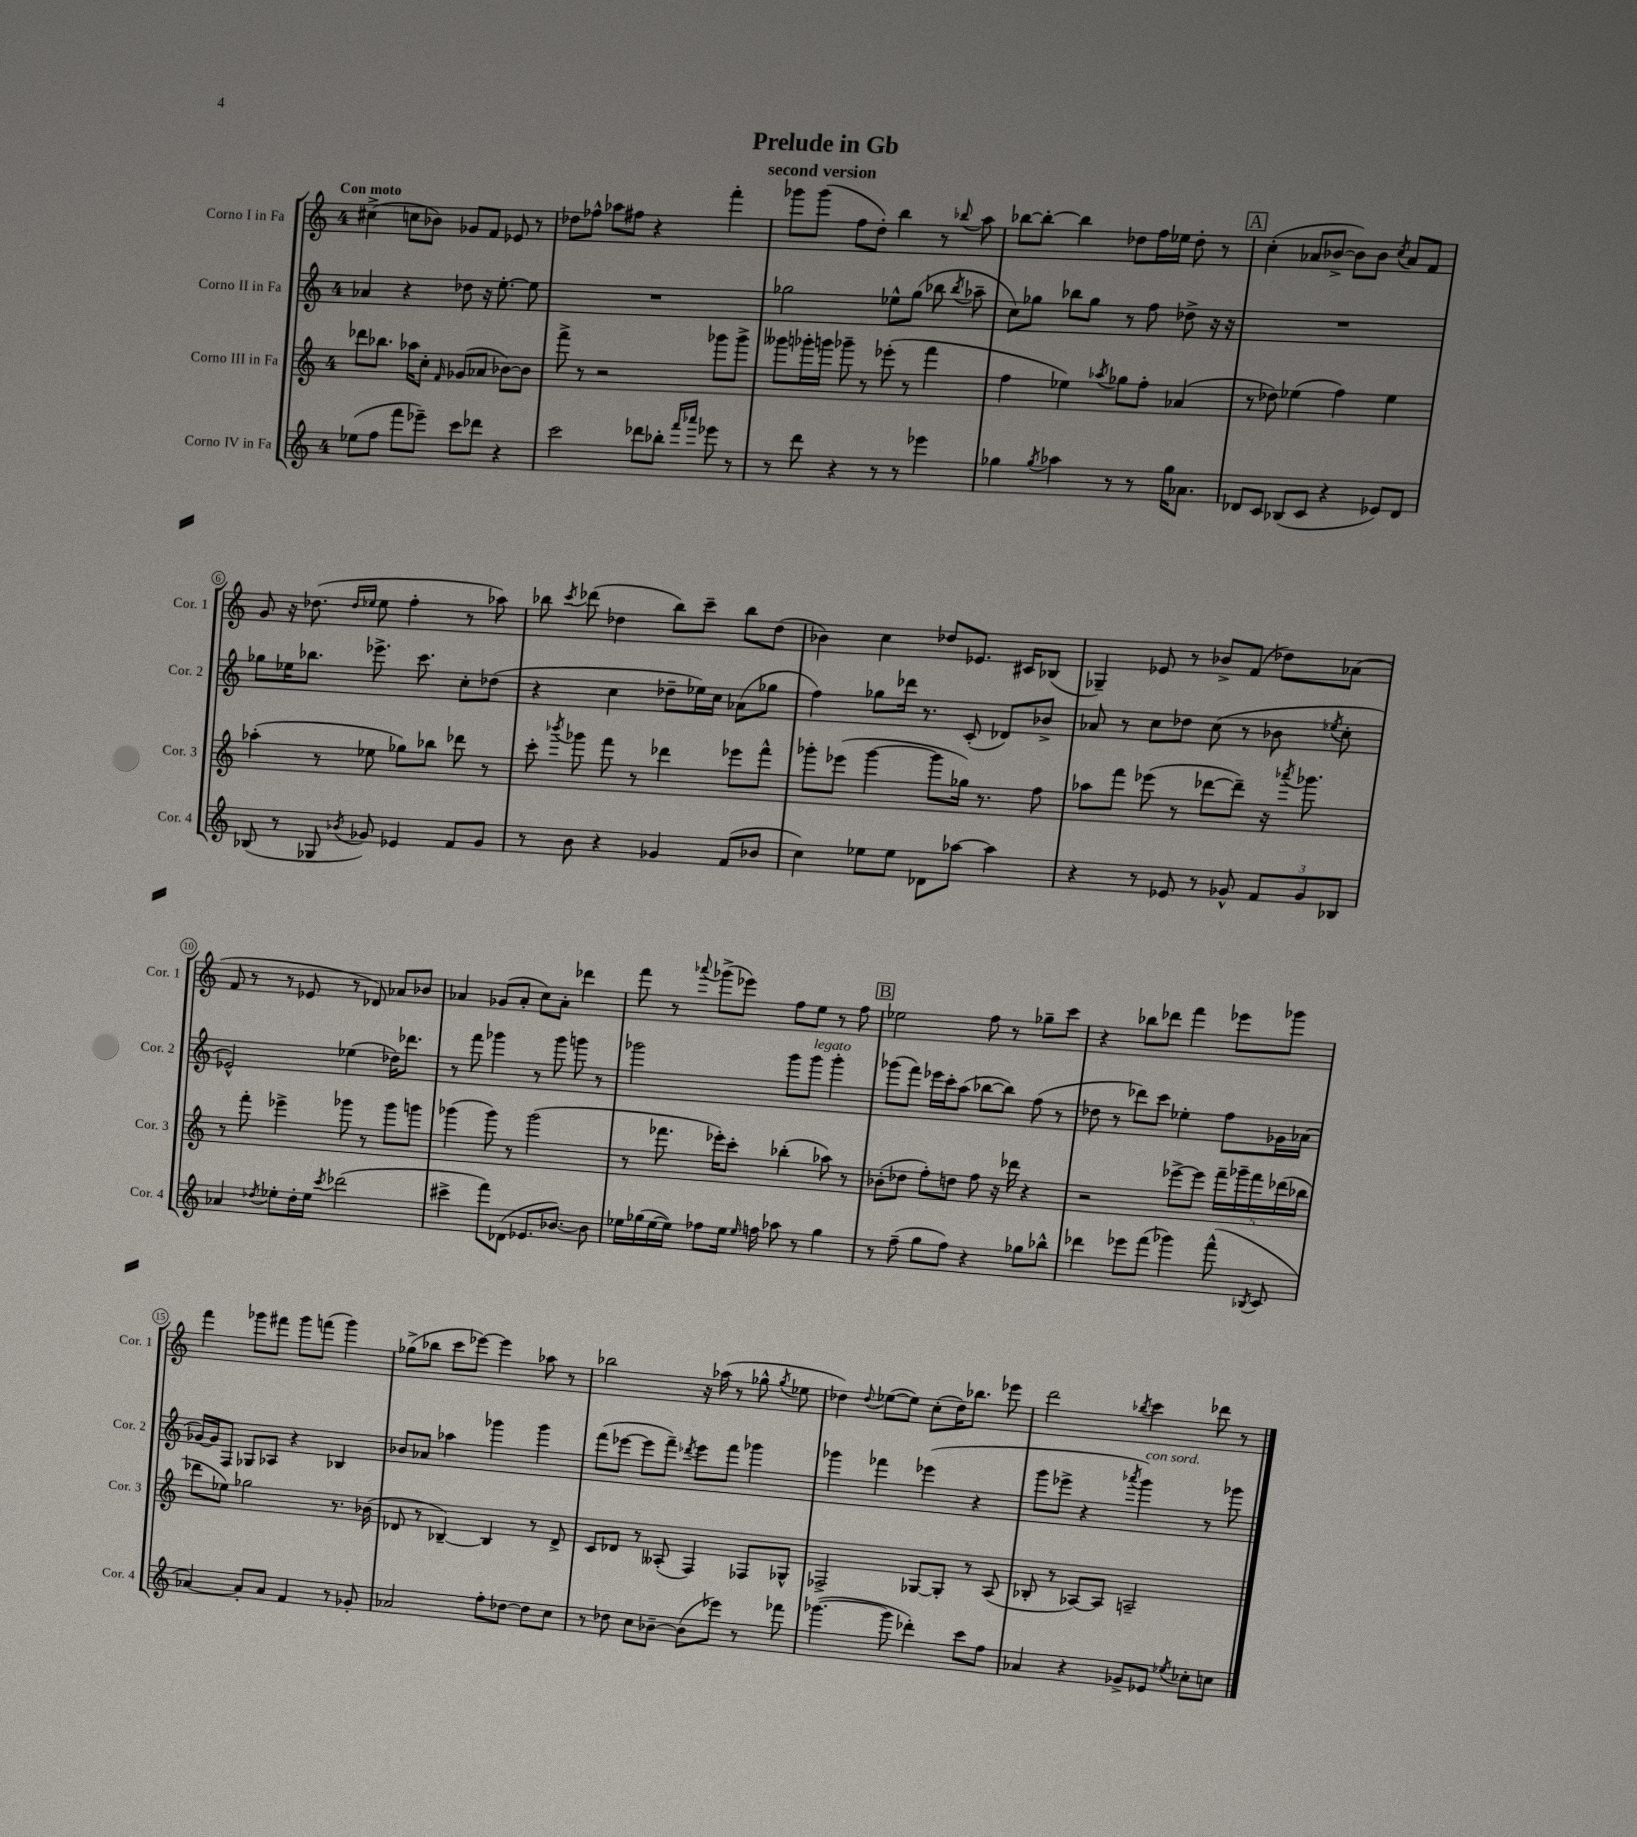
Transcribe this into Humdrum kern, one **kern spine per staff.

**kern	**kern	**kern	**kern
*staff4	*staff3	*staff2	*staff1
*clefG2	*clefG2	*clefG2	*clefG2
*k[]	*k[]	*k[]	*k[]
*M4/4	*M4/4	*M4/4	*M4/4
(8ee-\L	8ddd-\L	4a-/	(4cc#^\
8ff\J	8.bb-\J	.	.
8fff\L	.	4r	8cc\L
.	16aa-\LK	.	.
8eee-~\J)	8cc'\J	.	8b-\J)
.	16qqf/	.	.
8ccc\L	(8g-/L	8dd-\	8g-/L
8ddd-\J	8a-/J	16r	8f/J
.	.	[8.ee'\	.
4r	[8b-\L)	.	8e-/
.	8b-\]J	8ee\]	8r
=	=	=	=
2ccc\	8fff^\	1r	8dd-\L
.	8r	.	8ff-^^\J
.	2r	.	8aa-\L
.	.	.	8ff#\J
8ddd-\L	.	.	4r
8bb-'\J	.	.	.
16qqfff/LL	.	.	.
16qqaaa-/JJ	.	.	.
8eee-\	8ggg-\L	.	4fff'\
8r	8ggg-^\J	.	.
=	=	=	=
8r	8ggg--\L	2gg-\	8ggg-\L
8ddd\	16ggg-'\L	.	(8ggg-\J
.	16ggg\JJ	.	.
4r	8ggg-~\	.	8ff\L
.	8r	.	8dd'\J)
8r	(8eee-'\	8ee-^^\L	4bb\
8r	8r	(8gg-\J	.
4eee-\	4fff\	8bb-\	8r
.	.	8qbb-/	8qqbb-/
.	.	8aa-~\	8aa\
=	=	=	=
4gg-\	4ff\	8cc\L)	[8bb-\L
.	.	8gg-\J	8bb-'\_J
8qgg-/	.	.	.
4aa-\	4ee-\)	8bb-\L	4bb-\]
.	.	8gg-\J	.
.	8qaa-/	.	.
8r	8gg-\L	8r	8dd-\L
8r	8ff'\J	8ff\	16ff\L
.	.	.	16ee-\JJ
16gg-\LK	(4a-/	8dd-^\	8dd-'\
8.a-\J	.	.	.
.	.	16r	8r
.	.	16r	.
=	=	=	=
8d-/L	8r	1r	(4cc'\
8c/J	8dd-\)	.	.
(8B-/L	(4ee-\	.	8a-/L
8c/J	.	.	[8b-^/J
4r	4ff\)	.	8b-\]L)
.	.	.	8b-\J
.	.	.	8qcc/
8e-/L)	4ee-\	.	8a-/L
8d-/J	.	.	8f/J
=	=	=	=
(8B-/	(4aa-'\	8gg-\L	8g/
8r	.	16ee-\K	16r
.	.	8.bb-\J	(8.dd-\
8G-/	8r	.	.
.	.	.	16qqdd-/LL
8qb-/	.	.	16qqee-/JJ
8g-/)	8ee-\	8.eee-^\	8ee-\
4e-/	8gg-\L)	.	4ff'\
.	.	8.ccc\	.
.	8bb-\J	.	.
8f/L	8ddd-\	8cc'\L	8r
8g-/J	8r	(8dd-\J	8aa-\)
=	=	=	=
8r	8ccc'\	4r	8bb-\
.	8qbbb-/	.	8qccc/
8b\	8ggg-\	.	(8ddd-\
4r	8fff\	4cc\	4dd-\
.	8r	.	.
4g-/	4ddd-\	8dd-~\L	8bb-\L)
.	.	16ee-\L)	8ccc~\J
.	.	16cc\JJ	.
(8f/L	8eee-\L	(8a-\L	8bb-\L
8b-/J	8fff^^\J	8gg-\J	(8dd-\J
=	=	=	=
4cc\)	8ggg-'\L	4ff\)	4b-\)
.	(8eee-\J	.	.
8ee-\L	[4ggg-\	8gg-\L	4cc\
8ee-\J	.	16ddd-\Jk	.
.	.	8.r	.
8d-\L	8ggg-\]L	.	8dd-/L
[8aa-\J	16gg-\Jk)	(8c'/	8.e-/J
.	8.r	.	.
4aa-\]	.	8d-/L)	.
.	.	.	16c#/LK
.	8ff\	8b-^/J	(8B-/J
=	=	=	=
4r	8aa-\L	8a-/	4G-~/)
.	8fff\J	8r	.
8r	(8eee-\	8cc\L	8e-/
8e-/	8r	8dd-\J	8r
8r	[8ddd-\L	(8cc\	8b-^/L
8g-^^/	8ddd-~\]J)	8r	(8f/J
12f/L	16r	8b-\	8dd-\L)
.	8qaaa-/	.	.
.	8.ggg-\	.	.
12g-/	.	.	.
.	.	8qee-/	.
.	.	8cc'\	(8a-\J
12B-/J	.	.	.
=	=	=	=
4a-/	8r	2e-^^/)	8f/
.	8fff'\	.	8r
8qdd-/	.	.	.
8ee-'\L	4eee-^\	.	8r
16dd-'\L	.	.	8e-/
16ee-\JJ	.	.	.
8qccc/	.	.	.
(2ddd-\	8ggg-\	(4ee-\	8r
.	8r	.	8d-/)
.	8ggg-\L	16dd-\LK)	8a-/L
.	.	8.ddd-\J	.
.	8ggg\J	.	8b-/J
=	=	=	=
4ccc#^\	(4ggg-\	8r	4a-/
.	.	8fff\	.
8fff\L)	8ggg-\)	4ggg-\	(8g-/L
(8d-\J	8r	.	8a-'/J
8.e-/L	(2ggg-\	8r	8cc\L)
.	.	8ggg-\	8a-'\J
[8.b-/J)	.	.	.
.	.	8ggg\	4ddd-\
8b-\]	.	8r	.
=	=	=	=
16ee-\LL	8r	2ggg-\	8fff\
(16gg-\	.	.	.
[16ee-\	8.fff-\	.	8r
16ee-\]JJ)	.	.	.
.	.	.	8qqaaa-/
8ff-\L	.	.	(8ggg-^\L
.	16eee-'\LK)	.	.
16ee-\Jk	8ccc'\J	.	8eee-\J)
16qqee-/	.	.	.
16ff\	.	.	.
8aa-\	(4bb-'\	8ggg-\L	8ff\L
8r	.	8ggg-\J	8ee\J
4gg-\	8aa-\)	4ggg-'\	8r
.	8r	.	8ff\
=	=	=	=
8r	(8b-'\L	(8ggg-\L	2ee-\
(8ff~\	8dd-\J	8fff\J)	.
8gg\L	8ff'\L)	16eee-\LL	.
.	.	16ccc'\J	.
8ff\J)	8dd\J	(8aa\J	.
4r	8ff\	[8bb-\L	8ff\
.	16r	8bb-\]J)	8r
.	16ddd-\	.	.
8gg-\L	4r	(8ff\	8gg-~\L
8bb-^^\J	.	8r	8ccc\J
=	=	=	=
4ddd-\	2r	8dd-\	4r
.	.	8r	.
8eee-\L	.	8ddd-\L)	8bb-\L
(8fff\J	.	8ccc\J	8ddd-\J
4ggg-\)	[8eee-^\L	4ee-'\	4fff\
.	8eee-\]J	.	.
(8fff^^\	20fff~\LL	8ff\L	8eee-\L
.	20ggg-~\	.	.
.	20fff\	.	.
8qB-/	.	.	.
8c/	.	16g-\L	8ggg-\J
.	(20ddd-\	.	.
.	.	(16a-\JJ	.
.	20bb-\JJ	.	.
=	=	=	=
[4a-/)	8ddd-\L	[16g-/LL)	4fff\
.	.	16g-/]J	.
.	8ee-\J)	8F/J	.
8a-'/]L	2gg-\	8G-/L	8ggg-\L
8a-/J	.	8A-/J	8fff#\J
4f/	.	4r	8ggg-\L
.	.	.	(8fff\J
8r	8.r	4B-/	4ggg-\)
8g-'/	.	.	.
.	(16b-\	.	.
=	=	=	=
2a-/	8d-/	8b-/L	(8gg-^\L
.	8r	8a-/J	8bb-\J
.	[4B-~/)	4aa-\	8ccc\L
.	.	.	[8eee-\J)
8ff'\L	4B-/]	4ggg-\	4eee-\]
[8dd-\J	.	.	.
8dd-\]L	8r	4ggg-\	8aa-\
8cc\J	8d-^/	.	8r
=	=	=	=
8r	8c/L	(8fff\L	2bb-\
8dd-\	8d-/J	[8eee-\J	.
8cc\L	8r	8eee-\]L	.
[8b-~\J	(8A--'/	8fff~\J)	.
.	.	8qddd-/	.
(8b-\]L	4F/)	8eee-\L	16r
.	.	.	(16aa-\
8eee-\J)	.	8fff\J	8r
8r	8F-/L	4ggg-\	8gg-^^\
.	.	.	8qgg-/
8fff-\	8G-^^/J	.	8ee-\
=	=	=	=
([4.ggg-\	2F-^/	4ggg-\	4dd-\)
.	.	.	8qqdd-/
.	.	4fff-\	([8ee-\L
8ggg-\]	.	.	8ee-\]J)
4ddd-'\)	[8G-/L	(4eee-\	(8cc'\L
.	8G-'/]J	.	16dd-\K)
.	.	.	8.bb-\J
8ccc\L	8r	4r	.
8ff\J	(8A/	.	8eee-\
=	=	=	=
4a-/	8B-'/	8ggg\L	2ddd\
.	8r	8eee-^\J	.
4r	[8A-/L)	4r	.
.	8A-/]J	.	.
.	.	8qaaa-/	8qbb-/
8g-^/L	2A~/	4ggg\)	4ccc\
8e-/J	.	.	.
8qee-/	.	.	.
8cc-'\L	.	8r	8ddd-\
8cc\J	.	8ggg-\	8r
==	==	==	==
*-	*-	*-	*-
